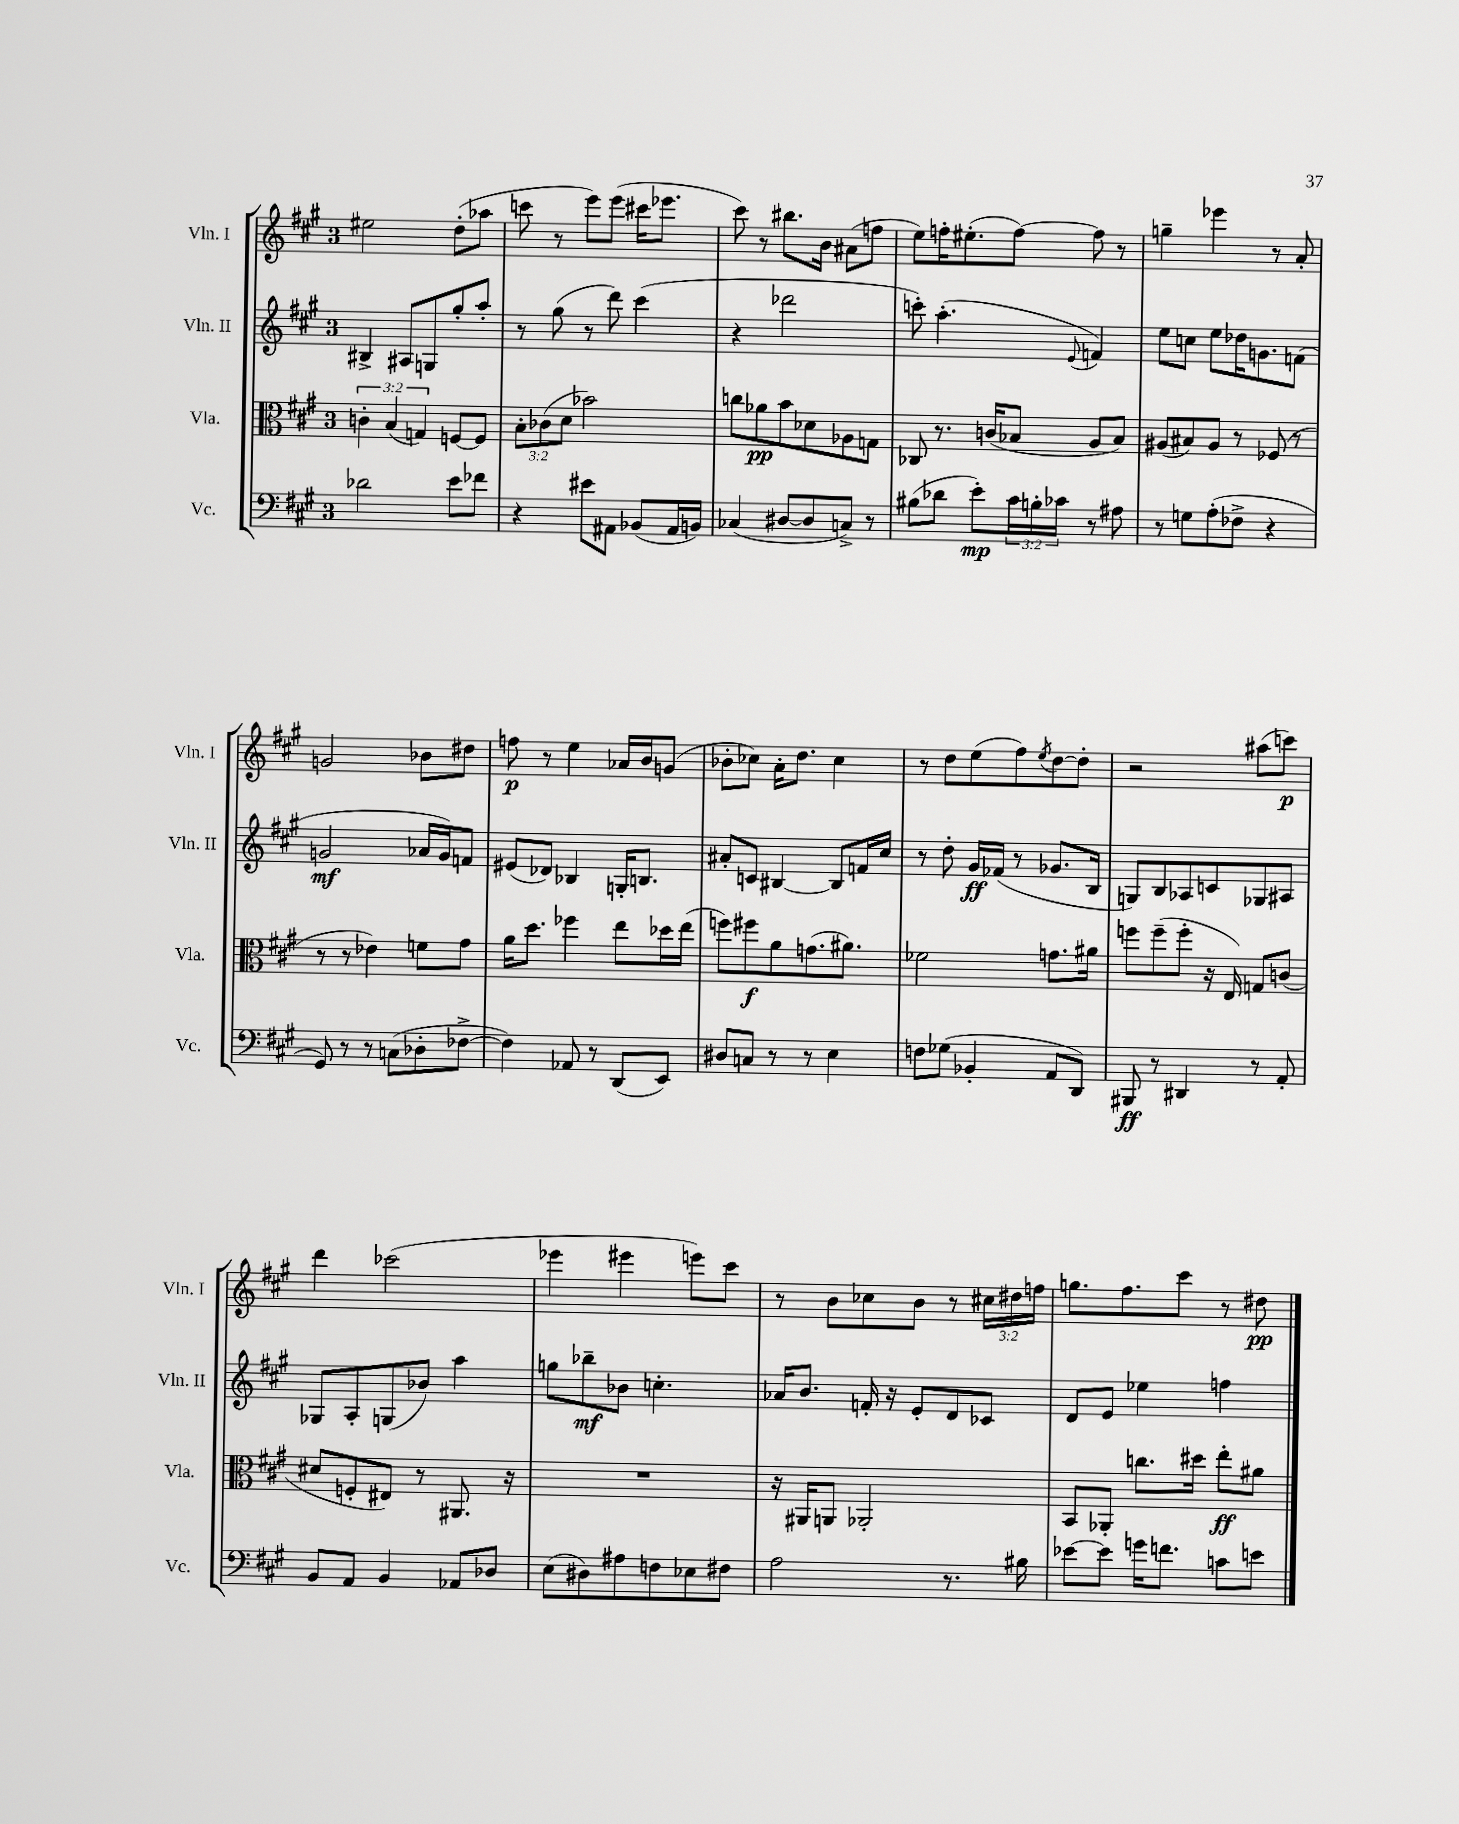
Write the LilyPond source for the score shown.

<<
\new StaffGroup <<
\new Staff = "s0" \with { instrumentName = "Vln. I" shortInstrumentName = "Vln. I" } {
    \clef treble \key a \major \once \override Staff.TimeSignature.style = #'single-digit \time 3/4 \override Staff.TupletNumber.text = #tuplet-number::calc-fraction-text
    eis''2 d''8-.( aes''8 |
    c'''8 r8 e'''8) e'''8( cis'''16 ees'''8. |
    cis'''8) r8 bis''8. b'16 ais'8( f''8 |
    e''8) f''16-. eis''8.-.( f''8~) f''8 r8 |
    g''4-- ees'''4 r8 a'8-. |
    g'2 bes'8 dis''8 |
    f''8\p r8 e''4 aes'16 b'16 g'8( |
    bes'8-. ces''8) a'16-. d''8. ces''4 |
    r8 d''8 e''8( fis''8) \acciaccatura { e''8 } d''8~ d''8-. |
    r2 ais''8( c'''8\p) |
    d'''4 ces'''2( |
    ees'''4 eis'''4 e'''8) cis'''8 |
    r8 b'8 ces''8 b'8 r8 \tuplet 3/2 { cis''16 dis''16 f''16 } |
    g''8. fis''8. cis'''8 r8 dis''8\pp \bar "|." |
}
\new Staff = "s1" \with { instrumentName = "Vln. II" shortInstrumentName = "Vln. II" } {
    \clef treble \key a \major \once \override Staff.TimeSignature.style = #'single-digit \time 3/4
    bis4-> ais8 g8 gis''8-. a''8-. |
    r8 gis''8( r8 d'''8) cis'''4( |
    r4 des'''2 |
    c'''8-.) a''4.-.( \appoggiatura { e'8 } f'4) |
    e''8 c''8 e''8 des''16 g'8. f'8( |
    g'2\mf aes'16 g'16) f'8 |
    eis'8( des'8) bes4 g16-. b8. |
    ais'8-. c'8 bis4~ bis8 f'16 cis''16 |
    r8 d''8-. gis'16\ff fes'16( r8 ges'8. b16 |
    g8) b8 aes8 c'8 ges8 ais8 |
    ges8 a8-. g8( bes'8) a''4 |
    g''8 bes''8--\mf bes'8 c''4.-. |
    aes'16 b'8. f'16-. r16 e'8-. d'8 ces'8 |
    d'8 e'8 ees''4 f''4 \bar "|." |
}
\new Staff = "s2" \with { instrumentName = "Vla." shortInstrumentName = "Vla." } {
    \clef alto \key a \major \once \override Staff.TimeSignature.style = #'single-digit \time 3/4 \override Staff.TupletNumber.text = #tuplet-number::calc-fraction-text
    \tuplet 3/2 { c'4-. b4( g4) } f8~ f8 |
    \tuplet 3/2 { b8-. ces'8( d'8 } bes'2) |
    c''8 aes'8\pp b'8 des'8 aes8 g8 |
    ces8 r8. c'16( bes8 a8 bes8) |
    ais8( bis8) ais8 r8 fes8( r8 |
    r8 r8 ees'4) f'8 gis'8 |
    a'16 d''8. fes''4 e''8 des''16 e''16( |
    f''8) fis''8\f a'8 g'8.( ais'8.) |
    fes'2 g'8. ais'16 |
    f''8 f''8--( f''8-. r16 e16) g8 c'8( |
    dis'8 f8-. eis8) r8 ais,8. r16 |
    R2. |
    r16 ais,16 a,8 aes,2-. |
    b,8 aes,8-. c''8. dis''16 e''8-.\ff ais'8 \bar "|." |
}
\new Staff = "s3" \with { instrumentName = "Vc." shortInstrumentName = "Vc." } {
    \clef bass \key a \major \once \override Staff.TimeSignature.style = #'single-digit \time 3/4 \override Staff.TupletNumber.text = #tuplet-number::calc-fraction-text
    des'2 e'8 fes'8 |
    r4 eis'8 ais,8 bes,8( ais,16 b,16) |
    ces4( dis8~ dis8 c8->) r8 |
    bis8( des'8 e'8-.\mp) \tuplet 3/2 { cis'16 b16-. ces'16 } r8 ais8 |
    r8 g8 a8-.( fes8-> r4 |
    gis,8) r8 r8 c8( des8-. fes8~-> |
    fes4) aes,8 r8 d,8( e,8) |
    dis8 c8 r8 r8 e4 |
    f8 ges8( bes,4-. a,8 d,8) |
    bis,,8\ff r8 dis,4 r8 a,8-. |
    b,8 a,8 b,4 aes,8 des8 |
    e8( dis8) ais8 f8 ees8 fis8 |
    a2 r8. bis16 |
    ees'8~ ees'8 g'16 f'8. c'8 e'8 \bar "|." |
}
>>
>>
\layout { \context { \Score \remove "Bar_number_engraver" } }
